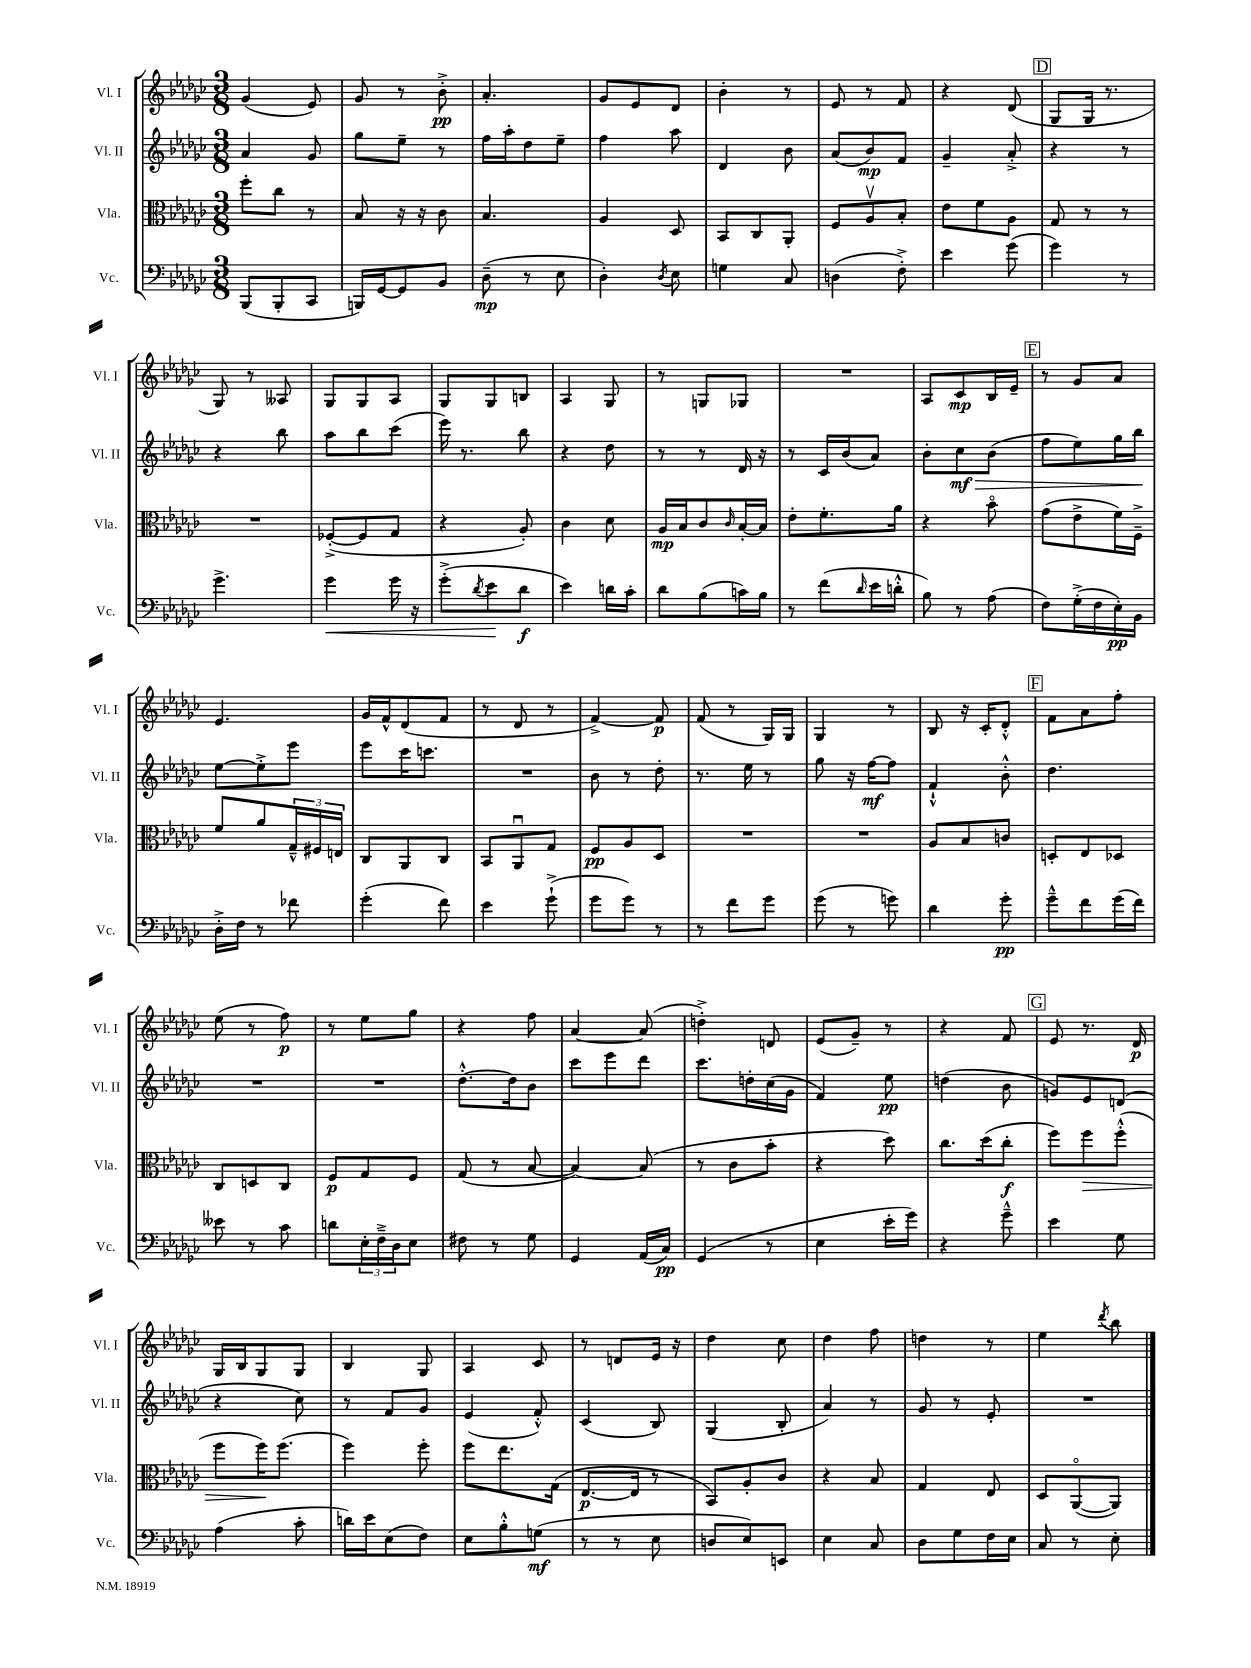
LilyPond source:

<<
\new StaffGroup <<
\new Staff = "s0" \with { instrumentName = "Vl. I" shortInstrumentName = "Vl. I" } {
    \clef treble \key ges \major \numericTimeSignature \time 3/8
    ges'4( ees'8) |
    ges'8 r8 bes'8-.->\pp |
    aes'4.-. |
    ges'8 ees'8 des'8 |
    bes'4-. r8 |
    ees'8 r8 f'8 |
    r4 des'8( |
    \mark \markup { \box "D" } ges8 ges16 r8. |
    ges8) r8 aeses8 |
    ges8 ges8 aes8 |
    ges8 ges8 b8 |
    aes4 ges8 |
    r8 g8 ges8 |
    R4. |
    aes8 ces'8\mp bes16 ees'16-- |
    \mark \markup { \box "E" } r8 ges'8 aes'8 |
    ees'4. |
    ges'16 f'16-^ des'8( f'8 |
    r8 des'8 r8 |
    f'4~->) f'8\p |
    f'8( r8 ges16) ges16 |
    ges4 r8 |
    bes8 r16 ces'16-. des'8-.-^ |
    \mark \markup { \box "F" } f'8 aes'8 f''8-. |
    ees''8( r8 f''8\p) |
    r8 ees''8 ges''8 |
    r4 f''8 |
    aes'4~ aes'8( |
    d''4-.->) d'8 |
    ees'8( ges'8--) r8 |
    r4 f'8 |
    \mark \markup { \box "G" } ees'8 r8. des'16\p |
    ges16 bes16 ges8 ges8 |
    bes4 ges8 |
    aes4 ces'8 |
    r8 d'8 ees'16 r16 |
    des''4 ces''8 |
    des''4 f''8 |
    d''4 r8 |
    ees''4 \acciaccatura { des'''8 } bes''8 \bar "|." |
}
\new Staff = "s1" \with { instrumentName = "Vl. II" shortInstrumentName = "Vl. II" } {
    \clef treble \key ges \major \numericTimeSignature \time 3/8
    aes'4 ges'8 |
    ges''8 ees''8-- r8 |
    f''16 aes''16-. des''8 ees''8-- |
    f''4 aes''8 |
    des'4 bes'8 |
    aes'8( bes'8\mp) f'8 |
    ges'4-- aes'8-.-> |
    \mark \markup { \box "D" } r4 r8 |
    r4 bes''8 |
    aes''8 bes''8 ces'''8( |
    ees'''16) r8. bes''8 |
    r4 des''8 |
    r8 r8 des'16 r16 |
    r8 ces'16 bes'16( aes'8) |
    bes'8-. ces''8\mf\> bes'8( |
    \mark \markup { \box "E" } f''8 ees''8) ges''16 bes''16\! |
    ees''8~ ees''8-.-> ees'''8 |
    ees'''8 ces'''16 c'''8. |
    R4. |
    bes'8 r8 des''8-. |
    r8. ees''16 r8 |
    ges''8 r16 f''16~\mf f''8 |
    f'4-!-^ bes'8-.-^ |
    \mark \markup { \box "F" } des''4. |
    R4. |
    R4. |
    des''8.~-.-^ des''16 bes'8 |
    ces'''8 ees'''8 des'''8 |
    ces'''8. d''16-. ces''16( ges'16 |
    f'4) ees''8\pp |
    d''4( bes'8 |
    \mark \markup { \box "G" } g'8) ees'8 d'8( |
    r4 ces''8) |
    r8 f'8 ges'8 |
    ees'4( f'8-.-^) |
    ces'4( bes8) |
    ges4( bes8-. |
    aes'4) r8 |
    ges'8 r8 ees'8-. |
    R4. \bar "|." |
}
\new Staff = "s2" \with { instrumentName = "Vla." shortInstrumentName = "Vla." } {
    \clef alto \key ges \major \numericTimeSignature \time 3/8
    f''8-. ces''8 r8 |
    bes8 r16 r16 ces'8 |
    bes4. |
    aes4 des8 |
    bes,8 ces8 aes,8-. |
    f8 aes8\upbow bes8-. |
    ees'8 f'8 aes8 |
    \mark \markup { \box "D" } ges8 r8 r8 |
    R4. |
    fes8~-.->( fes8 ges8 |
    r4 aes8-.) |
    ces'4 des'8 |
    aes16\mp bes16 ces'8 \grace { ces'16 } bes16~-. bes16 |
    ees'8-. f'8.-. aes'16 |
    r4 bes'8\flageolet |
    \mark \markup { \box "E" } ges'8( ees'8-> f'16) f16---> |
    f'8 aes'8 \tuplet 3/2 { ges16---^ fis16 e16 } |
    ces8 aes,8 ces8 |
    bes,8 aes,8\downbow ges8 |
    f8\pp aes8 des8 |
    R4. |
    R4. |
    aes8 bes8 c'8 |
    \mark \markup { \box "F" } d8-. ees8 des8 |
    ces8 d8 ces8 |
    f8\p ges8 f8 |
    ges8( r8 bes8~ |
    bes4~) bes8( |
    r8 ces'8 bes'8-. |
    r4 des''8) |
    ces''8. des''16( ces''8-.\f |
    \mark \markup { \box "G" } f''8) f''8\> f''8-.-^( |
    f''8 f''16\!) f''8.( |
    f''4) f''8-. |
    f''8 ees''8. ges16( |
    ees8.~\p ees16 r8 |
    bes,8) aes8-. ces'8 |
    r4 bes8 |
    ges4 ees8 |
    des8 aes,8~\flageolet( aes,8) \bar "|." |
}
\new Staff = "s3" \with { instrumentName = "Vc." shortInstrumentName = "Vc." } {
    \clef bass \key ges \major \numericTimeSignature \time 3/8
    bes,,8( bes,,8-. ces,8 |
    b,,16) ges,16~ ges,8 bes,8 |
    des8--\mp( r8 ees8 |
    des4-.) \acciaccatura { des8 } ees8 |
    g4 ces8 |
    d4( f8-.->) |
    ees'4 ges'8( |
    \mark \markup { \box "D" } ges'4) r8 |
    ges'4.-> |
    ges'4\< ges'16 r16 |
    ges'8-.->( \acciaccatura { des'8 } ees'8\! des'8\f |
    ees'4) d'16 ces'16-. |
    des'8 bes8( c'16) bes16 |
    r8 f'8( \grace { des'16 } ees'16 d'16-.-^ |
    bes8) r8 aes8( |
    \mark \markup { \box "E" } f8) ges16-.->( f16 ees16-.\pp) bes,16 |
    des16-.-> f16 r8 fes'8 |
    ges'4-.( f'8) |
    ees'4 ges'8-!->( |
    ges'8 ges'8) r8 |
    r8 f'8 ges'8 |
    ges'8( r8 g'8) |
    des'4 ges'8-.\pp |
    \mark \markup { \box "F" } ges'8---^ f'8 ges'16( f'16) |
    eeses'8 r8 ces'8 |
    d'8 \tuplet 3/2 { ees16-. f16---> des16 } ees8 |
    fis8 r8 ges8 |
    ges,4 aes,16( ces16\pp) |
    ges,4( r8 |
    ees4 ees'16-. ges'16) |
    r4 ges'8---^ |
    \mark \markup { \box "G" } ees'4 ges8 |
    aes4( ces'8-. |
    d'16) ees'16 ees8( f8) |
    ees8 bes8-.-^ g8\mf( |
    r8 r8 ees8 |
    d8 ees8) e,8 |
    ees4 ces8 |
    des8 ges8 f16 ees16 |
    ces8 r8 ees8-. \bar "|." |
}
>>
>>
\layout { \context { \Score \remove "Bar_number_engraver" } }
